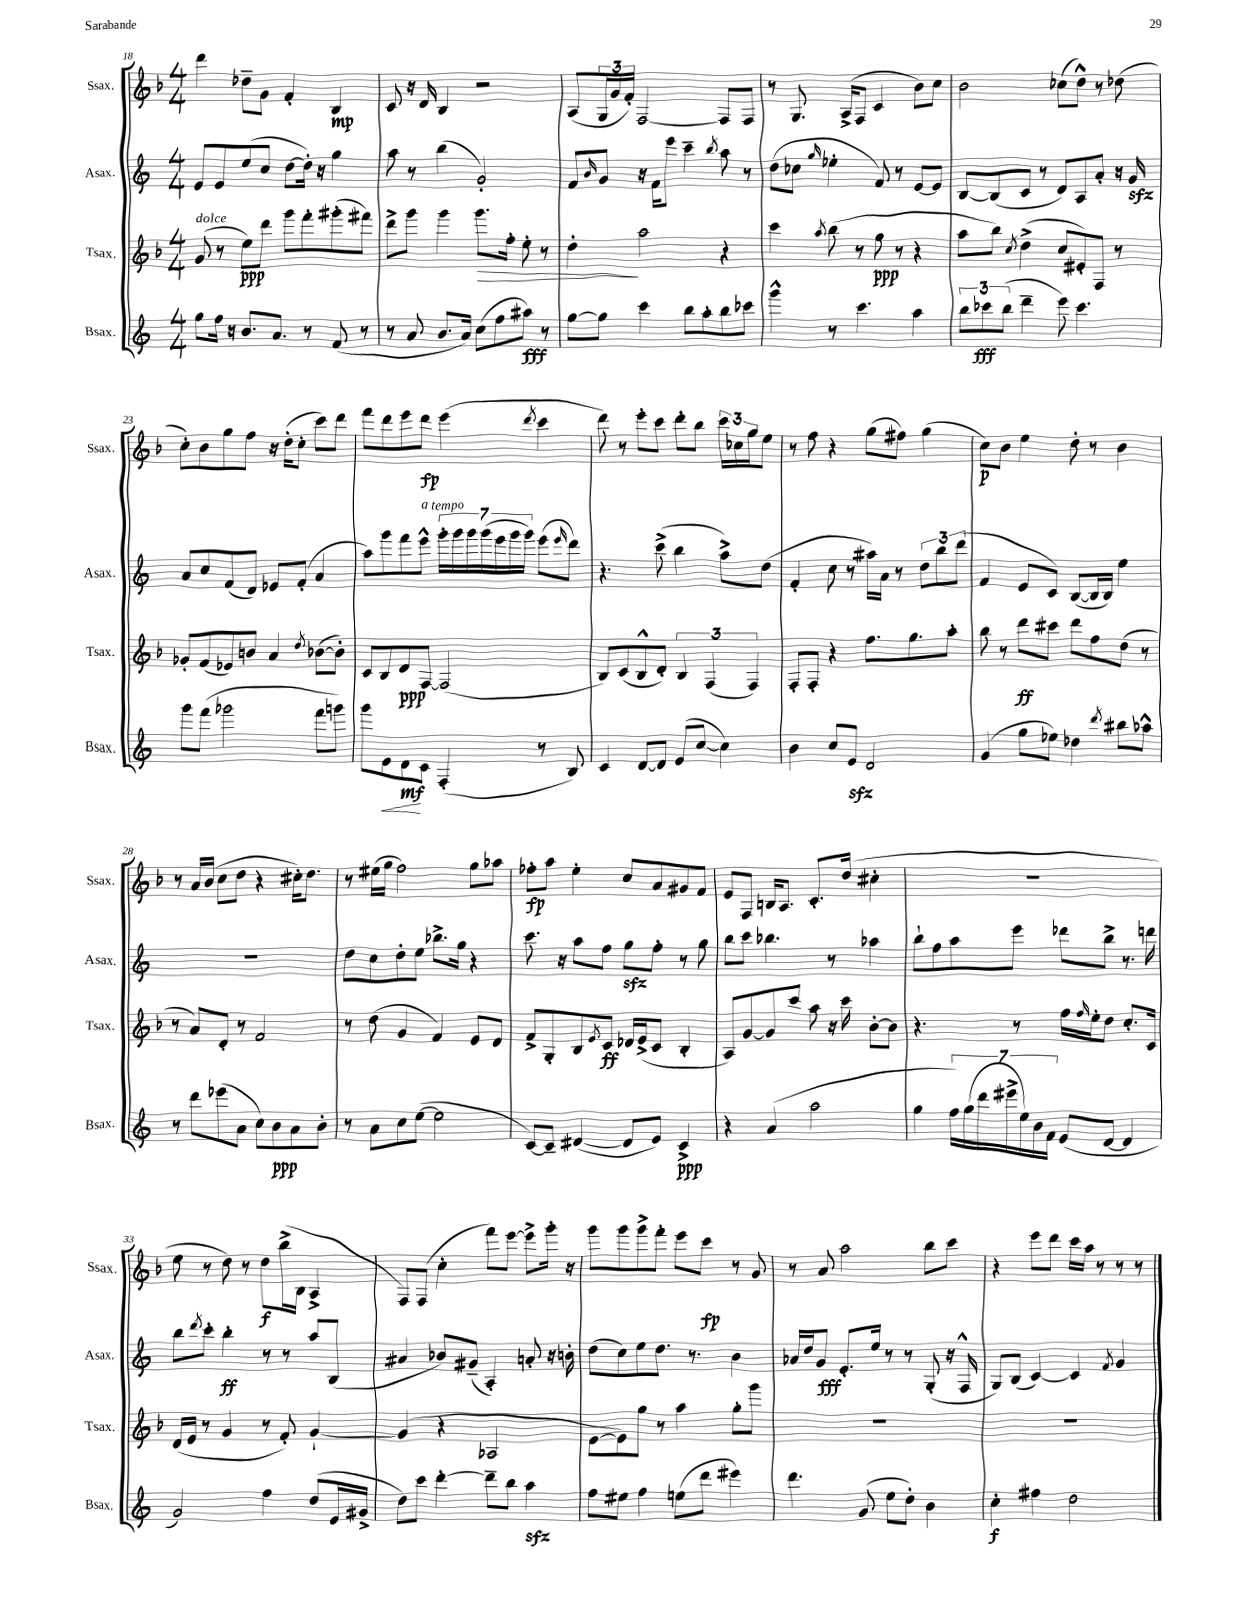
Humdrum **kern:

**kern	**kern	**kern	**kern
*staff4	*staff3	*staff2	*staff1
*clefG2	*clefG2	*clefG2	*clefG2
*k[]	*k[b-]	*k[]	*k[b-]
*M4/4	*M4/4	*M4/4	*M4/4
8gg\L	(8g/	8e/L	4ddd\
16ff\Jk	8r	8e/	.
16r	.	.	.
8.b/L	8ee\L)	(8ee/	8dd-~\L
.	8ddd\J	8cc/J	8g\J
8.a/J	.	.	.
.	8ggg\L	[8dd\L	4f'/
8r	8fff'\	16dd'\]Jk)	.
.	.	16r	.
(8f/	(8ggg#'\	4gg\	4B-/
8r	8fff#\J)	.	.
=	=	=	=
8r	8ddd^\L	8aa\	8c/
8a/	8ggg\J	8r	16r
.	.	.	16d/
8.b/L	4ggg\	(4bb\	4B-/
16a/Jk)	.	.	.
(8cc\L	8.ggg\L	2g'/)	2r
8ff\	.	.	.
.	16ff'\Jk	.	.
8aa#\J)	8ee'\	.	.
8r	8r	.	.
=	=	=	=
[8gg\L	4dd'\	8f/L	(8A/L
.	.	16qqb/	.
8gg\]J	.	8g/J	24G/L
.	.	.	24g/
.	.	.	24f'/JJ)
4ccc\	2aa\	16r	[2F/
.	.	16f\LK	.
.	.	8eee\J	.
8bb\L	.	4ccc~\	.
8aa'\	.	.	.
.	.	8qbb/	.
8bb\	4r	8aa\	8F/]L
8ccc-\J	.	8r	8F/J
=	=	=	=
4ggg^^\	4ccc\	(8dd\L	8r
.	.	8cc-\J	8.G/
.	8qaa/	16qqgg/	.
8r	(8bb-\	4ee-'\	.
.	.	.	(16A^/LK
4.ccc\	8r	.	8F/J
.	8gg\	8f/)	4c/
.	8r	8r	.
4aa\	4r	[8e/L	8b-\L)
.	.	8e/]J	8cc\J
=	=	=	=
12bb\L	8aa\L	[8B/L	2b-\
12ccc-\	.	.	.
.	8bb-\J)	(8B/]	.
(12bb\J	.	.	.
.	8qcc/	.	.
4ddd~\	(4dd^\	8c/J	.
.	.	8r	.
8eee\)	8cc/L	8d/L)	(8cc-\L
4.ccc-\	8e#'/)	8A/	8dd^^\J)
.	8F/J	8a'/J	8r
.	8r	16r	(8dd-\
.	.	16g/	.
=	=	=	=
8ggg\L	8g-'/L	8a/L	8cc'\L)
(8fff\J	(8f/	8cc/	8b-\
2ggg-\	8e-/)	(8f/	8gg\
.	8b/J	8d/J)	8ff\J
.	4a/	8e-/L	16r
.	.	.	(16dd'\LK
.	.	(8f'/J	8cc'\J
.	8qdd/	.	.
8fff\L	([8b-\L	4a/	8ccc\L)
8ggg\J)	8b-'\]J)	.	8ddd\J
=	=	=	=
8ggg\L	8c/L	8aa\L)	8fff\L
8e\	8B-/	8ggg\	8ddd\
8d\	8d/	8fff\	8eee\
8c\J	[8F/J	8eee^^\J	8ddd\J
(4F'/	(2F/]	28ggg'\LL	(4eee\
.	.	28ggg\	.
.	.	28ggg\	.
.	.	(28ggg\	.
.	.	28eee\	.
.	.	28ggg\	.
.	.	28ggg\JJ)	.
.	.	.	8qddd/
8r	.	(8eee\L	4ccc\
.	.	16qqeee/	.
8B/)	.	8ddd\J)	.
=	=	=	=
4c/	8B-/L)	4.r	8ddd\)
.	(8c/	.	8r
[8d/L	8B-^^/	.	8eee'\L
8d/]J	8d'/J)	(8ccc^\	8ccc\J
(8e/L	6B-/	4bb\	8ddd'\L
[8cc/J	.	.	8bb-\J
.	(6F/	.	.
4cc\])	.	8aa^\L)	24ccc\LL
.	.	.	24cc-\
.	6F/)	.	24gg\J
.	.	(8dd\J	8ee\J
=	=	=	=
4b\	8F'/L	4f'/	8r
.	8F'/J	.	8ff\
8cc/L	4r	8cc\	4r
8e/J	.	8r	.
2d/	8.ff\L	16aa#\LL)	(8gg\L
.	.	16a\JJ	.
.	.	8r	8ff#\J)
.	8.gg\	.	.
.	.	12dd\L	(4gg\
.	.	12bb\	.
.	8aa'\J	.	.
.	.	(12ddd\J	.
=	=	=	=
(4g/	8bb-\	4f/	8cc\L)
.	8r	.	8b-\J
8gg\L	8ddd\L	8e/L	4ee\
8ee-\J)	8ccc#\J	8c/J)	.
4dd-\	8ddd\L	([8B/L	8dd'\
.	8ff\	16B/]L	8r
.	.	16B/JJ)	.
8qddd/	.	.	.
8bb#\L	(8dd\J	4ee\	4b-\
8aa-^^\J	8r	.	.
=	=	=	=
8r	8r	1r	8r
8ddd\L	8a/L)	.	16a/LL
.	.	.	(16b-/JJ
(8eee-\	8d'/J	.	8cc\L
8a\J	8r	.	8dd\J
8cc\L)	2f/	.	4r
8b\	.	.	.
8a\	.	.	16cc#'\LK)
.	.	.	8.dd\J
8b'\J	.	.	.
=	=	=	=
8r	8r	8dd\L	8r
8a\L	(8dd\	8cc\	(16ee#\LL
.	.	.	16gg\JJ
8cc\	4g/	8dd'\	2ff\)
([8ee\J	.	8ee\J	.
2ee\]	4f/)	8.bb-^\L	.
.	.	16gg\Jk	.
.	8e/L	4r	8gg\L
.	8d/J	.	8aa-\J
=	=	=	=
[8c/L)	8f^/L	8.ccc\	8ff-'\L
8c~/]J	8G'/	.	8aa\J
.	.	16r	.
([4d#/	8B-/	8aa\L	4ee'\
.	8qe/	.	.
.	8c/J	8ff\J	.
8d#/]L	16d-/LL	8gg\L	8cc/L
.	(16e^/J	.	.
8e/J)	8c/J	8ff'\J	8a/
4c^/	4B-'/	8r	8g#/
.	.	8gg\	8f/J
=	=	=	=
4r	8A/L)	8bb\L	8e/L
.	[8g/	8ccc\J	8F/J
(4a/	8g/]	4.bb-\	16B/LK
.	.	.	8.A/J
.	8ccc/J	.	.
2aa\	8aa\	.	8.c'/L
.	16r	8r	.
.	16ccc\	.	(16dd/Jk
.	[8b-'\L	4aa-\	4cc#'\
.	8b-\]J	.	.
=	=	=	=
4gg\	4.r	8bb`\L	1r
.	.	8ff\	.
28ff\LL)	.	8aa\	.
(28gg\	.	.	.
28ddd\	.	.	.
28eee#^\	.	.	.
.	8r	8eee\J	.
28ee\)	.	.	.
28b\	.	.	.
28f\JJ	.	.	.
(8e/L	16ff\LL	8ddd-\L	.
.	16qqff/	.	.
.	16ee'\J	.	.
[8d/J	8dd\J	8bb^\J	.
4d/]	8.cc'/L	8.r	.
.	16c/Jk	16ddd\	.
=	=	=	=
2g/)	(16d/LL	8bb\L	8ee\
.	16e/JJ	.	.
.	.	8qddd/	.
.	8r	8ccc'\J	8r
.	4g/	4bb'\	8dd\)
.	.	.	8r
4ff\	8r	8r	8dd\L
.	8f'/)	8r	(16bb-^\L
.	.	.	16B-\JJ
(8dd/L	[4g`/	8aa/L	4A^/
16e/L	.	(8B/J	.
16g#^/JJ	.	.	.
=	=	=	=
8dd\L)	(4g/]	4a#/	8F/L)
8ccc\J	.	.	(8F/J
[4ddd'\	4r	8b-/L)	4cc'\
.	.	(8g#~/J	.
8ddd~\]L	2A-/	4A'/)	8fff\L)
8bb\J	.	.	[8eee\J
4aa\	.	8a'/	8eee^\]L
.	.	16r	16ggg'\Jk
.	.	16b'\	16r
=	=	=	=
8ff\L	[8e\L	(8dd\L	8ggg\L
8ee#\J	8e\])	8cc\)	8ggg\
4ff\	8gg\J	8ee\	8ggg^\
.	8r	8.dd\J	8fff'\J
(8ee\L	4aa\	.	8eee\L
.	.	8.r	.
8ddd\J	.	.	8ccc\J
4eee#\)	8gg'\L	4b\	8r
.	8ggg\J	.	8g/
=	=	=	=
4.ddd\	1r	16a-/LL	8r
.	.	16dd/J	.
.	.	8g/J	8a/
.	.	8.e'/L	2aa\
(8g/	.	.	.
.	.	16ee/Jk	.
8ee\L	.	8r	.
8dd'\J)	.	8r	.
4b\	.	(8G'/	8bb-\L
.	.	16r	8ccc\J
.	.	16F^^/	.
=	=	=	=
4cc'\	1r	8G/L)	4r
.	.	(8B/J	.
4ff#\	.	[4c/)	8eee\L
.	.	.	8ddd\J
2dd\	.	4c/]	16ccc\LL
.	.	.	16aa\JJ
.	.	.	8r
.	.	8qf/	.
.	.	4g/	8r
.	.	.	8r
==	==	==	==
*-	*-	*-	*-
